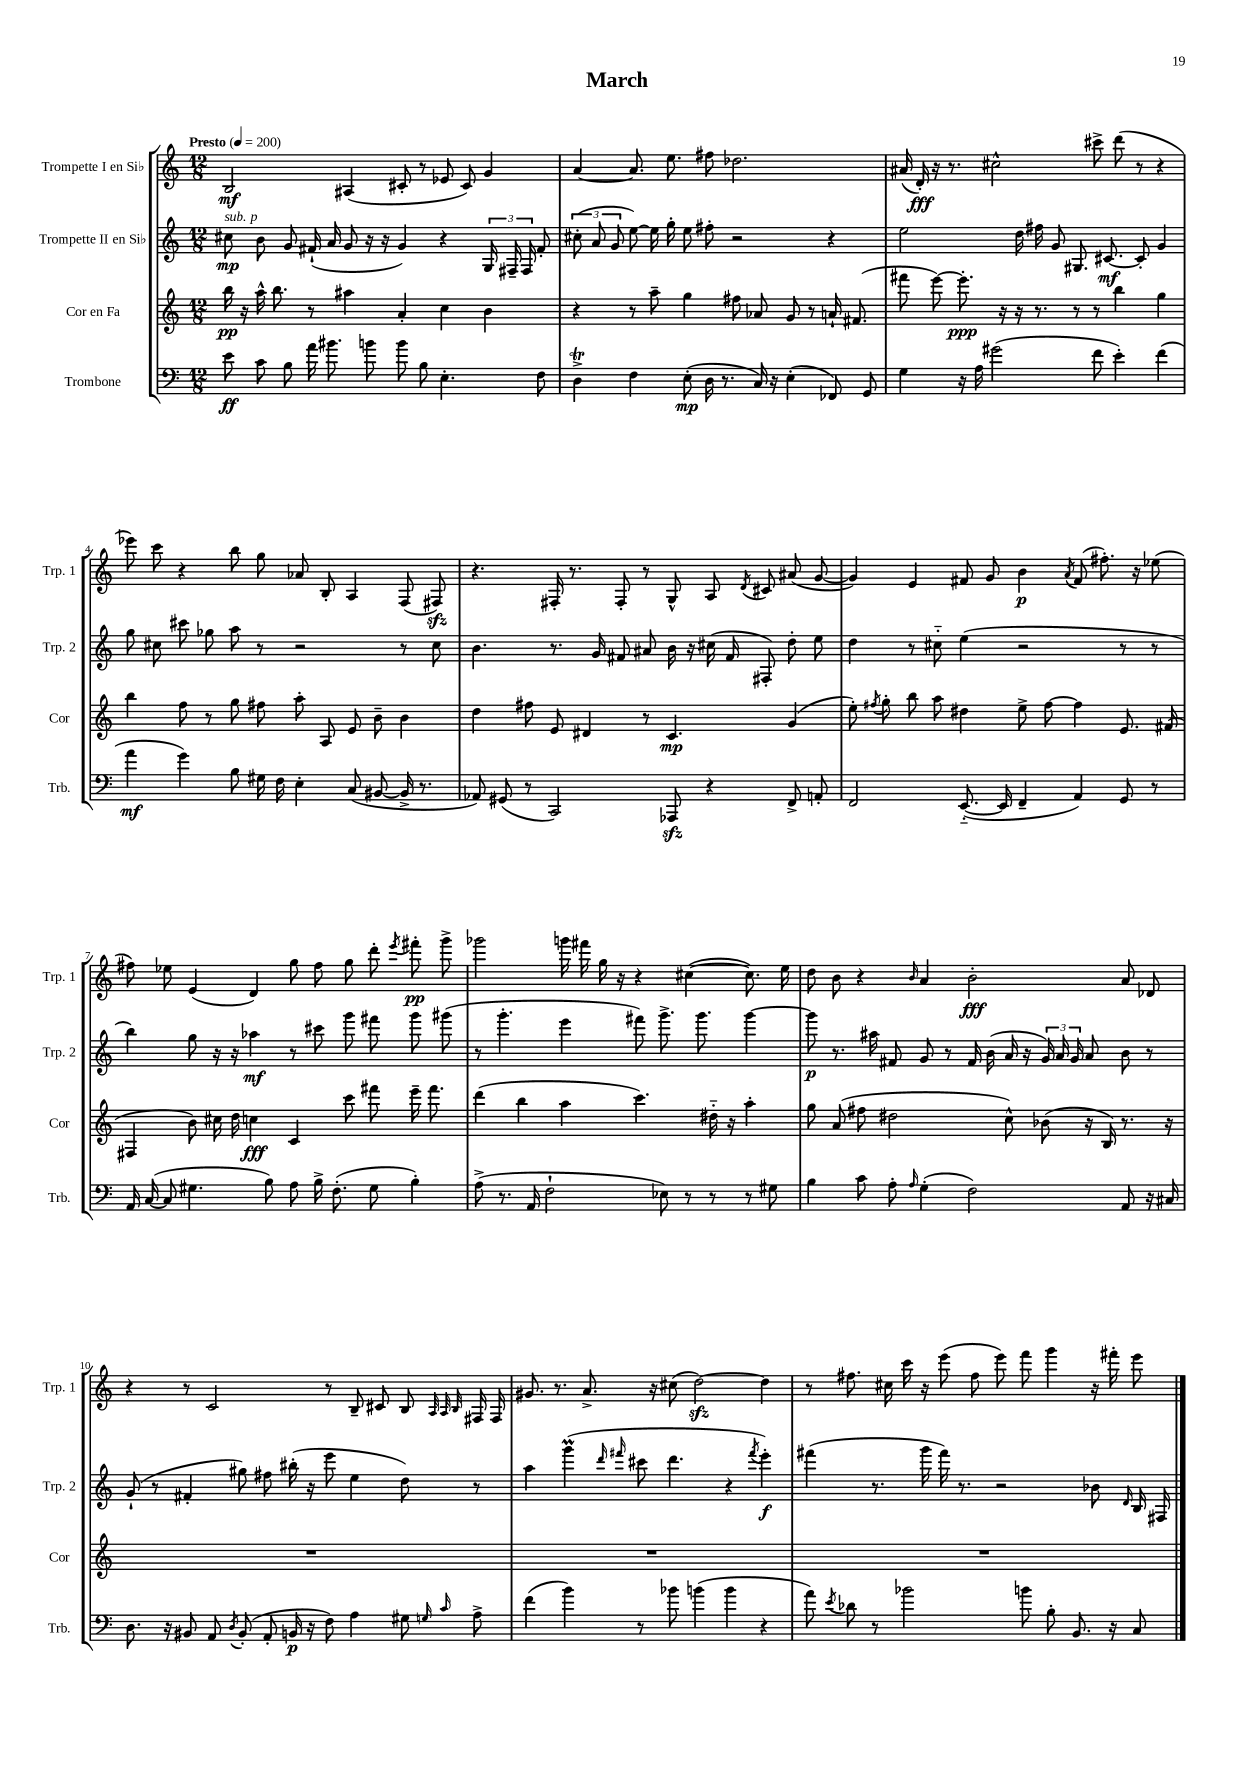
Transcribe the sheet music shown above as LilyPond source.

\header { title = "March" }
<<
\new StaffGroup <<
\new Staff = "s0" \with { instrumentName = "Trompette I en Sib" shortInstrumentName = "Trp. 1" } {
    \clef treble \key c \major \numericTimeSignature \time 12/8 \tempo "Presto" 4 = 200
    \autoBeamOff b2\mf ais4( cis'8-. r8 ees'8 cis'8) g'4 |
    a'4~ a'8. e''8. fis''8 des''2. |
    ais'16( d'16-.\fff) r16 r8. cis''2-^ cis'''8-> d'''8( r8 r4 |
    ees'''8) c'''8 r4 b''8 g''8 aes'8 b8-. a4 f8( fis8\sfz) |
    r4. fis16-. r8. fis8-. r8 g8-^ a8 \acciaccatura { d'8 } cis'8 ais'8( g'8~ |
    g'4) e'4 fis'8 g'8 b'4\p \acciaccatura { a'8 } fis'8( fis''8.-.) r16 ees''8( |
    fis''8) ees''8 e'4( d'4) g''8 fis''8 g''8 d'''8-. \acciaccatura { e'''8 } fis'''8-.\pp g'''8-> |
    ges'''2 g'''16 fis'''16 g''16 r16 r4 cis''4~( cis''8.) e''16 |
    d''8 b'8 r4 \grace { b'16 } a'4 b'2-.\fff a'8 des'8 |
    r4 r8 c'2 r8 b8-- cis'8 b8 \grace { a32 a32 b32 } fis16 fis16 |
    gis'8. r8. a'8.-> r16 cis''8( d''2~\sfz) d''4 |
    r8 fis''8. cis''16 c'''16 r16 e'''8( fis''8 e'''8) f'''8 g'''4 r16 fis'''16-. e'''8 \bar "|." |
}
\new Staff = "s1" \with { instrumentName = "Trompette II en Sib" shortInstrumentName = "Trp. 2" } {
    \clef treble \key c \major \numericTimeSignature \time 12/8
    \autoBeamOff cis''8\mp^\markup { \italic "sub. p" } b'8 g'8 fis'16-!( a'16 g'8 r16 r16 g'4) r4 \tuplet 3/2 { g16 fis16-- fis16 } fis'8-. |
    \tuplet 3/2 { cis''8-.( a'8 g'8 } e''8~) e''16 g''16-. e''8 fis''8-. r2 r4 |
    e''2 d''16 fis''16 g'8 gis8. cis'8.~\mf cis'8-. g'4 |
    g''8 cis''8 cis'''8 ges''8 a''8 r8 r2 r8 cis''8 |
    b'4. r8. g'16 fis'8 ais'8 b'16 r16 cis''16( fis'16 fis8-.) d''8-. e''8 |
    d''4 r8 cis''8-_ e''4( r2 r8 r8 |
    b''4) g''8 r16 r16 aes''4\mf r8 cis'''8 g'''8 fis'''8 g'''8 gis'''8( |
    r8 g'''4.-. e'''4 fis'''8) g'''8.-> g'''8. g'''4~ |
    g'''8\p r8. ais''16 fis'8 g'8 r8 fis'16 b'16( a'16 r16 \tuplet 3/2 { g'16) a'16 g'16 } a'8 b'8 r8 |
    g'8-!( r8 fis'4-. gis''8) fis''8 bis''16-.( r16 e'''8 e''4 d''8) r8 |
    a''4 g'''4\prall( \grace { d'''16 fis'''16 } cis'''8 d'''4. r4 \acciaccatura { fis'''8 } e'''4-.\f) |
    fis'''4( r8. g'''16 fis'''16) r8. r2 bes'8 \grace { d'16 } b16 fis16 \bar "|." |
}
\new Staff = "s2" \with { instrumentName = "Cor en Fa" shortInstrumentName = "Cor" } {
    \clef treble \key c \major \numericTimeSignature \time 12/8
    \autoBeamOff b''16\pp r16 a''16-^ b''8. r8 ais''4 a'4-. c''4 b'4 |
    r4 r8 a''8-- g''4 fis''8 aes'8 g'8 r8 a'16-! fis'8.( |
    fis'''8 e'''8~) e'''8.-.\ppp r16 r16 r8. r8 r8 b''4 g''4 |
    b''4 f''8 r8 g''8 fis''8 a''8-. a8 e'8 b'8-- b'4 |
    d''4 fis''8 e'8 dis'4 r8 c'4.\mp g'4( |
    e''8-.) \acciaccatura { fis''8 } g''8-. b''8 a''8 dis''4 e''8-> fis''8~ fis''4 e'8. fis'16( |
    fis4 b'8) cis''16 d''16 c''4\fff c'4 c'''8 fis'''8 e'''16-- fis'''8. |
    d'''4( b''4 a''4 c'''4.) dis''16-_ r16 a''4-. |
    g''8 a'8( fis''8 dis''2 c''8-^) bes'8( r16 b16) r8. r16 |
    R1. |
    R1. |
    R1. \bar "|." |
}
\new Staff = "s3" \with { instrumentName = "Trombone" shortInstrumentName = "Trb." } {
    \clef bass \key c \major \numericTimeSignature \time 12/8
    \autoBeamOff e'8\ff c'8 b8 a'16 bis'8. b'8 b'8 b8 e4.-. f8 |
    d4->\trill f4 e8-.\mp( d16 r8. c16) r16 e4-.( fes,8) g,8 |
    g4 r16 a16 gis'2( f'8 e'4-.) f'4( |
    a'4\mf g'4) b8 gis16 f16 e4-. c8( bis,8~ bis,16-> r8. |
    aes,8) gis,8( r8 c,2) aes,,8\sfz r4 f,8-> a,8-. |
    f,2 e,8.~-_( e,16 f,4-- a,4) g,8 r8 |
    a,16 c16~( c8 gis4. b8) a8 b16-> f8.-.( gis8 b4-.) |
    a8->( r8. a,16 f2-! ees8) r8 r8 r8 gis8 |
    b4 c'8 a8-. \grace { a16 } g4-.( f2) a,8 r16 cis16 |
    d8. r16 bis,8 a,8 \acciaccatura { d8 } bis,8-.( a,8-. b,16\p r16 f8) a4 gis8 \grace { g16 c'16 } a8-> |
    f'4( b'4) r8 bes'8 b'4( b'4 r4 |
    a'8) \acciaccatura { e'8 } des'8 r8 bes'2 b'8 b8-. b,8. r16 c8 \bar "|." |
}
>>
>>
